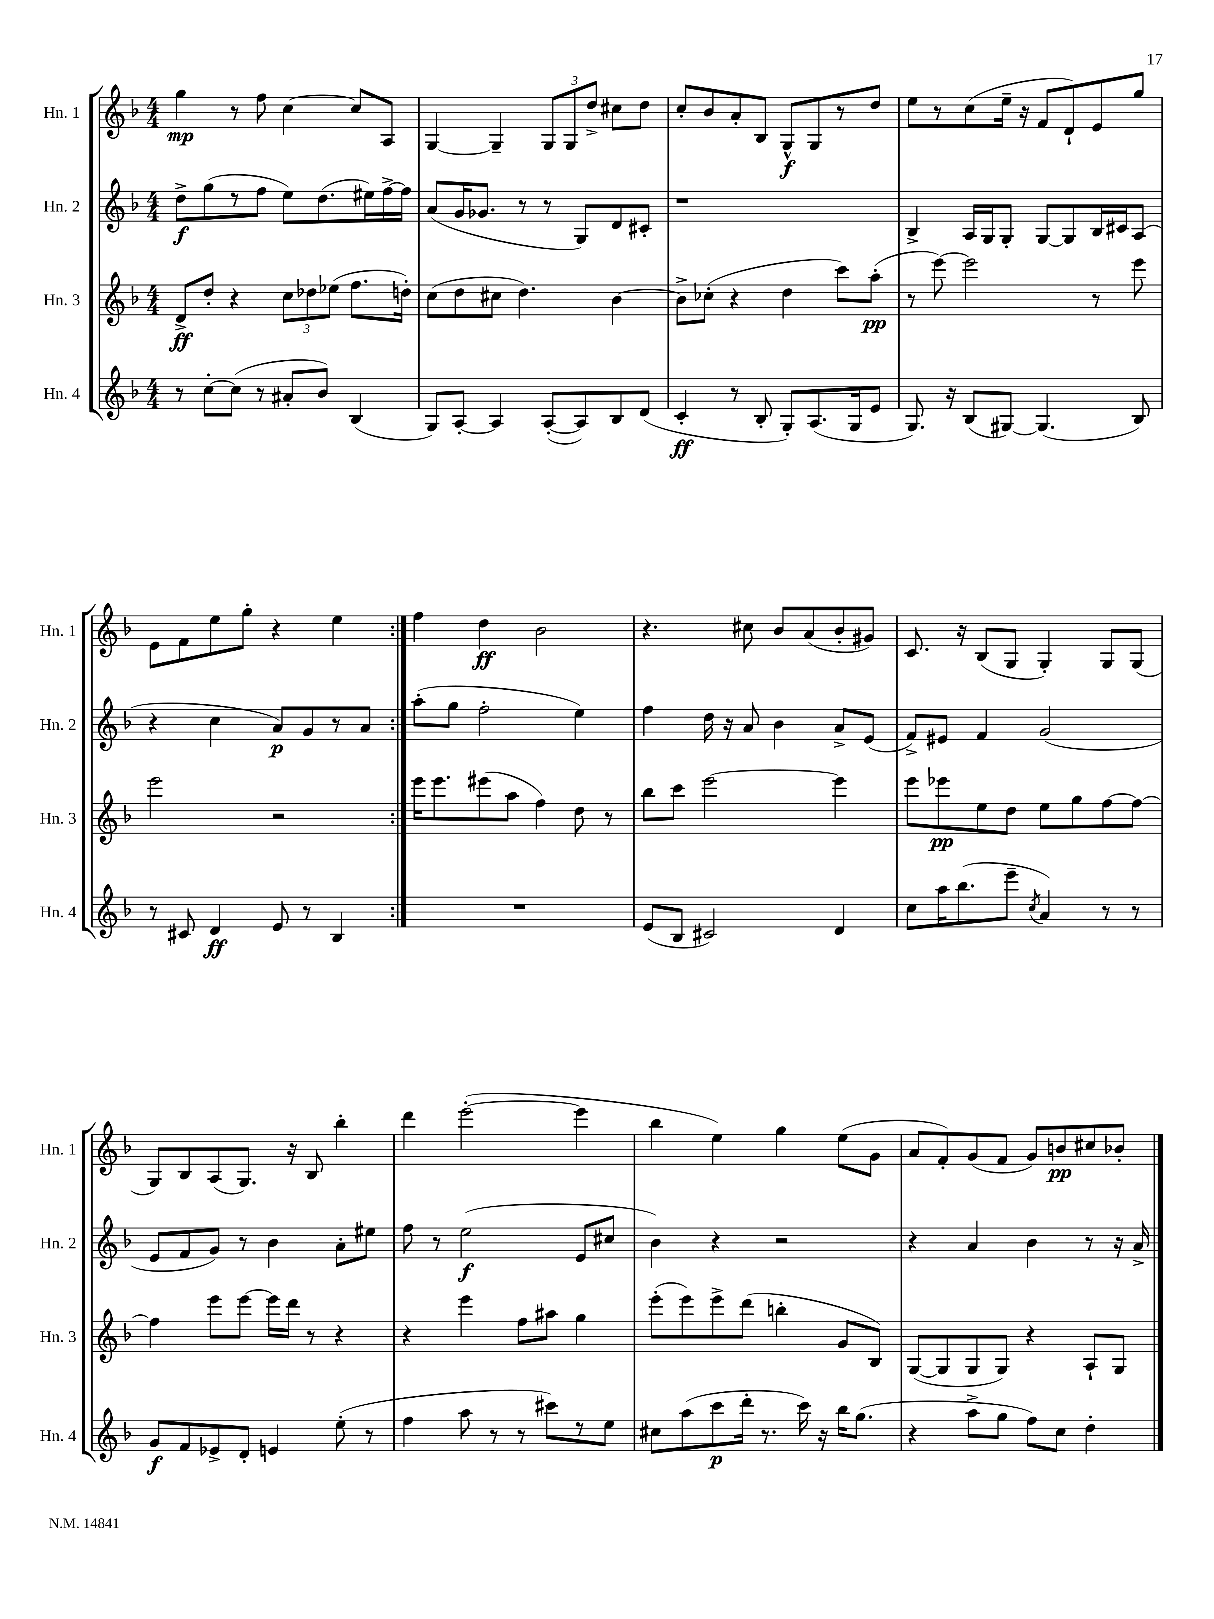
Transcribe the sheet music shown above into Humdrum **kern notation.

**kern	**kern	**kern	**kern
*staff4	*staff3	*staff2	*staff1
*clefG2	*clefG2	*clefG2	*clefG2
*k[b-]	*k[b-]	*k[b-]	*k[b-]
*M4/4	*M4/4	*M4/4	*M4/4
8r	8d^/L	8dd^\L	4gg\
[8cc'\L	8dd'/J	(8gg\	.
(8cc\]J	4r	8r	8r
8r	.	8ff\J	8ff\
8a#'/L	12cc\L	8ee\L)	[4cc\
.	12dd-\	.	.
8b-/J)	.	(8.dd\	.
.	(12ee-\J	.	.
(4B-/	8.ff\L	.	8cc/]L
.	.	16ee#\L)	.
.	.	[16ff^\	8A/J
.	16dd'\Jk)	16ff\]JJ	.
=	=	=	=
8G/L)	(8cc\L	(8a/L	[4G/
[8A'/J	8dd\	16g/K	.
.	.	8.g-/J	.
4A/]	8cc#\J	.	4G~/]
.	4.dd\)	8r	.
([8A'/L	.	8r	12G/L
.	.	.	12G/
8A/])	.	8G/L)	.
.	.	.	12dd^/J
8B-/	[4b-\	8d/	8cc#\L
(8d/J	.	8c#'/J	8dd\J
=	=	=	=
4c'/	8b-^\]L	1r	8cc'/L
.	(8cc-'\J	.	8b-/
8r	4r	.	8a'/
8B-'/	.	.	8B-/J
8G'/L)	4dd\	.	8G^^/L
(8.A/	.	.	8G/
.	8ccc\L)	.	8r
16G/k	.	.	.
8e/J	(8aa'\J	.	8dd/J
=	=	=	=
8.G/)	8r	4B-^/	8ee\L
.	[8eee\)	.	8r
16r	.	.	.
(8B-/L	2eee\]	16A/LL	(8cc\
.	.	16G/J	.
[8G#/J)	.	8G'/J	16ee~\Jk
.	.	.	16r
(4.G#/]	.	[8G/L	8f/L
.	.	8G/]	8d`/)
.	8r	16B-/L	8e/
.	.	16c#/J	.
8B-/)	8eee\	(8A/J	8gg/J
=	=	=	=
8r	2eee\	4r	8e\L
8c#/	.	.	8f\
4d/	.	4cc\	8ee\
.	.	.	8gg'\J
8e/	2r	8a/L)	4r
8r	.	8g/	.
4B-/	.	8r	4ee\
.	.	8a/J	.
=:|!	=:|!	=:|!	=:|!
1r	16eee\LK	(8aa'\L	4ff\
.	8.eee\	.	.
.	.	8gg\J	.
.	(8eee#\	2ff'\	4dd\
.	8aa\J	.	.
.	4ff\)	.	2b-\
.	8dd\	4ee\)	.
.	8r	.	.
=	=	=	=
(8e/L	8bb-\L	4ff\	4.r
8B-/J	8ccc\J	.	.
2c#/)	[2eee\	16dd\	.
.	.	16r	.
.	.	8a/	8cc#\
.	.	4b-\	8b-/L
.	.	.	(8a/
4d/	4eee\]	8a^/L	8b-'/
.	.	(8e/J	8g#/J)
=	=	=	=
8cc\L	8eee\L	8f^/L)	8.c/
16aa\K	8eee-\	8e#/J	.
(8.bb-\	.	.	16r
.	8ee\	4f/	(8B-/L
8eee~\J	8dd\J	.	8G/J
8qcc/	.	.	.
4a/)	8ee\L	(2g/	4G'/)
.	8gg\	.	.
8r	[8ff\	.	8G/L
8r	8ff\_J	.	(8G/J
=	=	=	=
8g/L	4ff\]	8e/L	8G/L)
8f/	.	8f/	8B-/
8e-^/	8eee\L	8g/J)	(8A/
8d'/J	[8eee\J	8r	8.G/J)
4e/	16eee\]LL	4b-\	.
.	16ddd\JJ	.	16r
.	8r	.	8B-/
(8ee'\	4r	8a'\L	4bb-'\
8r	.	8ee#\J	.
=	=	=	=
4ff\	4r	8ff\	4ddd\
.	.	8r	.
8aa\	4eee\	(2ee\	([2eee'\
8r	.	.	.
8r	8ff\L	.	.
8ccc#\L)	8aa#\J	.	.
8r	4gg\	8e/L	4eee\]
8ee\J	.	8cc#/J	.
=	=	=	=
8cc#\L	(8eee'\L	4b-\)	4bb-\
(8aa\	8eee\)	.	.
8ccc\	8eee^\	4r	4ee\)
16ddd'\Jk	(8ddd\J	.	.
8.r	.	.	.
.	4bb'\	2r	4gg\
16ccc\)	.	.	.
16r	.	.	.
16bb-\LK	8g/L	.	(8ee\L
(8.gg\J	.	.	.
.	8B-/J)	.	8g\J
=	=	=	=
4r	([8G/L	4r	8a/L
.	8G/]	.	8f'/)
8aa^\L	8G/	4a/	(8g/
8gg\J	8G/J)	.	8f/J
8ff\L)	4r	4b-\	8g/L)
8cc\J	.	.	8b/
4dd'\	8A`/L	8r	8cc#/
.	8G/J	16r	8b-'/J
.	.	16a^/	.
==	==	==	==
*-	*-	*-	*-
